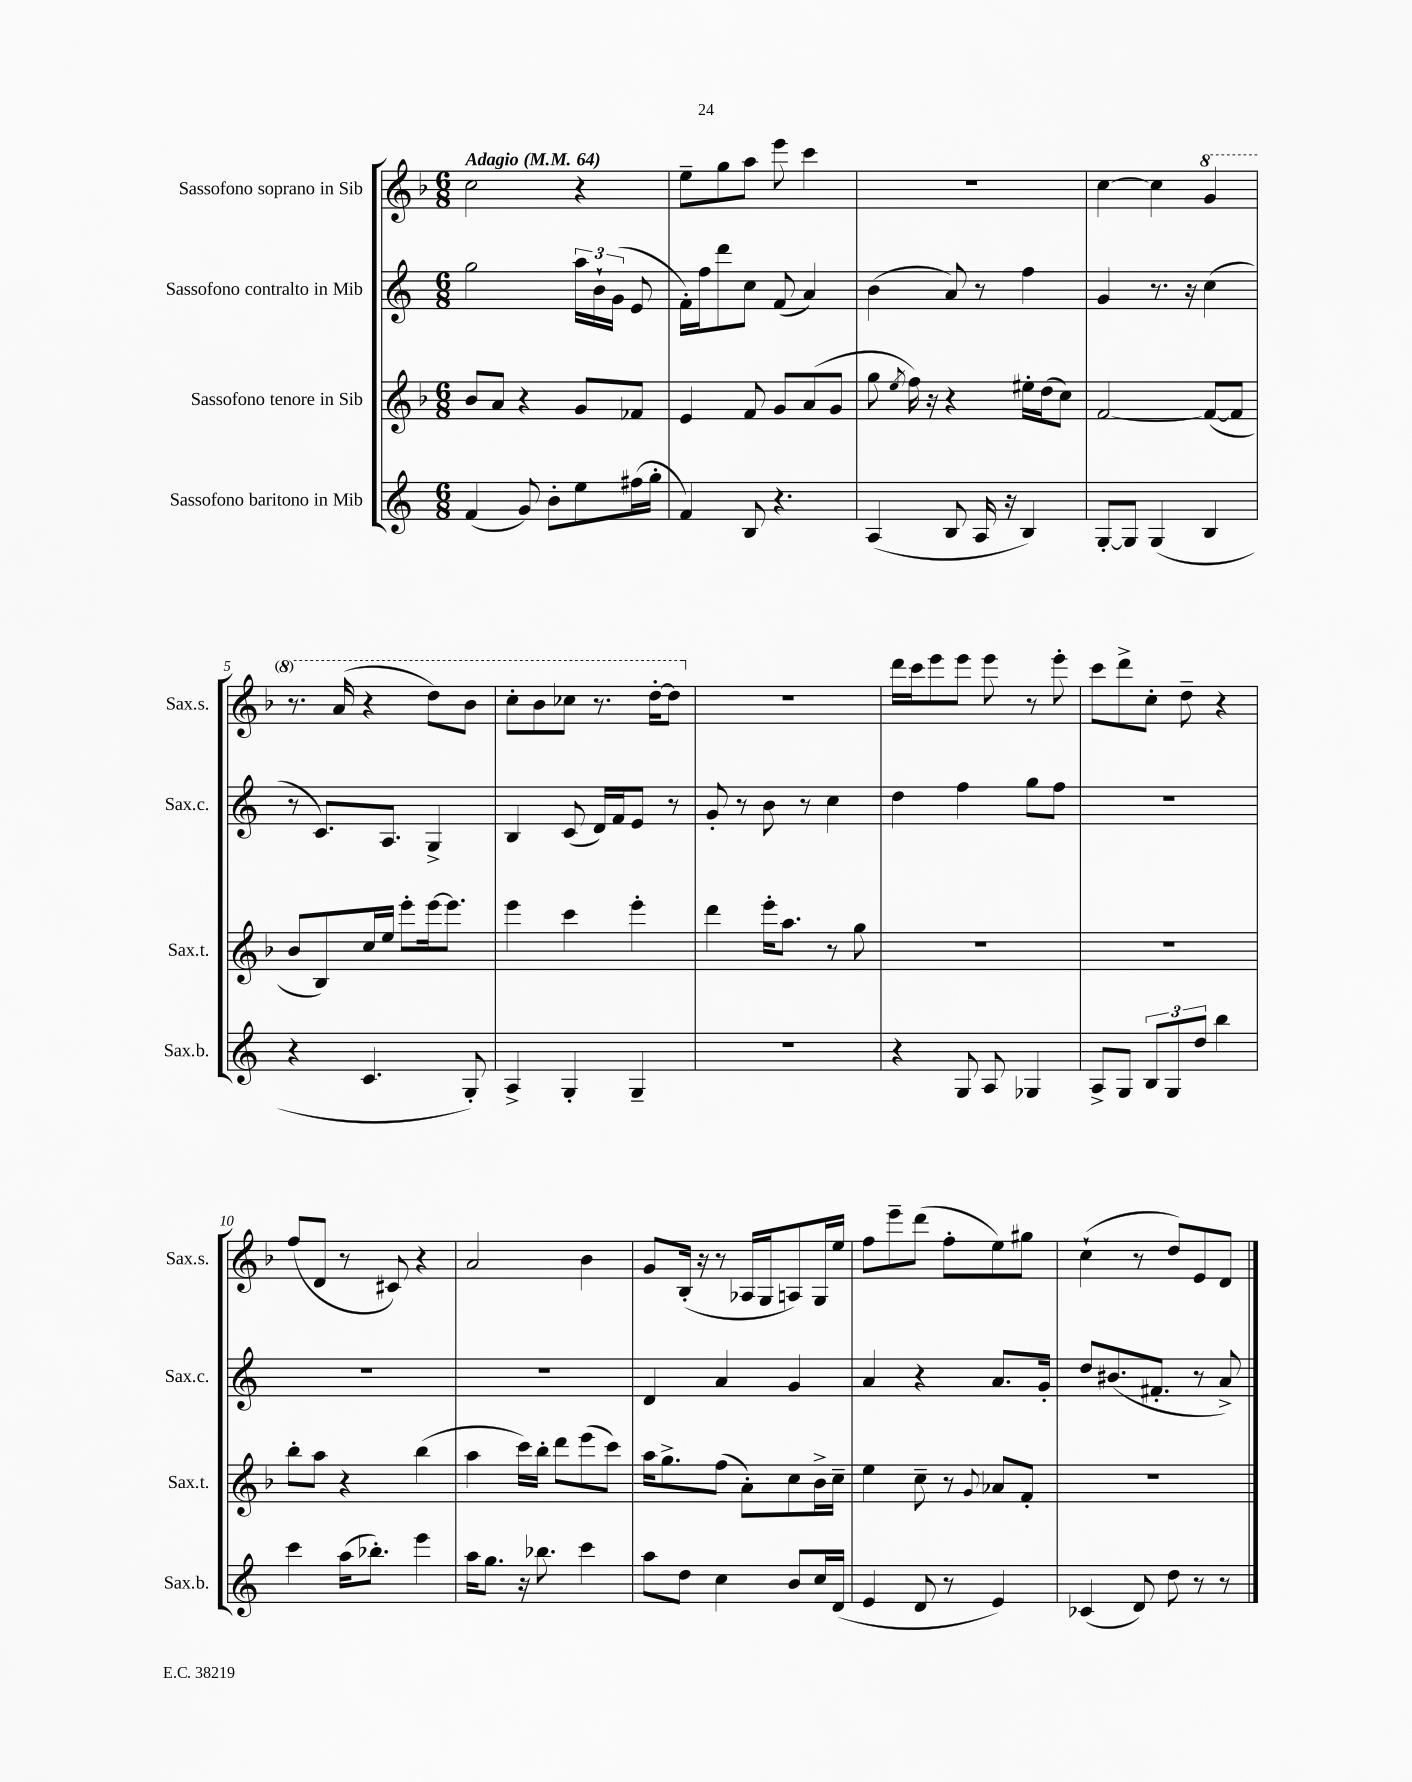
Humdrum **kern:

**kern	**kern	**kern	**kern
*staff4	*staff3	*staff2	*staff1
*clefG2	*clefG2	*clefG2	*clefG2
*k[]	*k[b-]	*k[]	*k[b-]
*M6/8	*M6/8	*M6/8	*M6/8
*MM64	*MM64	*MM64	*MM64
(4f	8b-	2gg	2cc
.	8a	.	.
8g)	4r	.	.
8b'	.	.	.
8ee	8g	24aa	4r
.	.	24b`	.
.	.	(24g	.
(16ff#	8f-	8e	.
16gg'	.	.	.
=	=	=	=
4f)	4e	16f')	8ee~
.	.	16ff	.
.	.	8ddd	8gg
8B	8f	8cc	8aa
4.r	8g	(8f	8eee
.	(8a	4a)	4ccc
.	8g	.	.
=	=	=	=
(4A	8gg	(4b	2.r
.	8qee	.	.
.	16ff)	.	.
.	16r	.	.
8B	4r	8a)	.
16A	.	8r	.
16r	.	.	.
4B)	16ee#'	4ff	.
.	(16dd	.	.
.	8cc)	.	.
=	=	=	=
[8G'	[2f	4g	[4cc
8G]	.	.	.
(4G	.	8.r	4cc]
.	.	16r	.
4B	(8f_	(4cc	4gg
.	8f]	.	.
=	=	=	=
4r	8b-	8r	8.r
.	8B-)	8.c)	.
.	.	.	(16aa
4.c	16cc	.	4r
.	16ee	8.A	.
.	8eee'	.	.
.	[16eee	4G^	8ddd)
.	8.eee]	.	.
8G')	.	.	8bb-
=	=	=	=
4A^	4eee	4B	8ccc'
.	.	.	8bb-
4G'	4ccc	(8c	8ccc-
.	.	16d)	8.r
.	.	16f	.
4G~	4eee'	8e	.
.	.	.	[16ddd'
.	.	8r	8ddd]
=	=	=	=
2.r	4ddd	8g'	2.r
.	.	8r	.
.	16eee'	8b	.
.	8.aa	.	.
.	.	8r	.
.	8r	4cc	.
.	8gg	.	.
=	=	=	=
4r	2.r	4dd	16ddd
.	.	.	16ccc
.	.	.	8eee
8G	.	4ff	8eee
8A	.	.	8eee
4G-	.	8gg	8r
.	.	8ff	8eee'
=	=	=	=
8A^	2.r	2.r	8ccc
8G	.	.	8ddd^
12B	.	.	8cc'
12G	.	.	.
.	.	.	8dd~
12dd	.	.	.
4bb	.	.	4r
=	=	=	=
4ccc	8bb-'	2.r	(8ff
.	8aa	.	8d
(16aa	4r	.	8r
8.bb-')	.	.	.
.	.	.	8c#)
4eee	(4bb-	.	4r
=	=	=	=
16aa	4aa	2.r	2a
8.gg	.	.	.
16r	16ccc)	.	.
8.bb-	16bb-'	.	.
.	8ddd	.	.
4ccc	(8eee	.	4b-
.	8ccc)	.	.
=	=	=	=
8aa	16aa	4d	8g
.	8.gg^	.	.
8dd	.	.	(16B-'
.	.	.	16r
4cc	(8ff	4a	8r
.	8a')	.	16A-
.	.	.	16G
8b	8cc	4g	8A)
16cc	16b-^	.	16G
(16d	16cc~	.	16ee
=	=	=	=
4e	4ee	4a	8ff
.	.	.	8eee~
8d	8cc~	4r	(8ddd
8r	8r	.	8ff'
.	8qqg	.	.
4e)	8a-	8.a	8ee)
.	8f'	.	8gg#
.	.	16g'	.
=	=	=	=
(4c-	2.r	8dd	(4cc`
.	.	(8.b#	.
8d)	.	.	8r
.	.	8.f#'	.
8dd	.	.	8dd)
8r	.	8r	8e
8r	.	8a^)	8d
==	==	==	==
*-	*-	*-	*-
